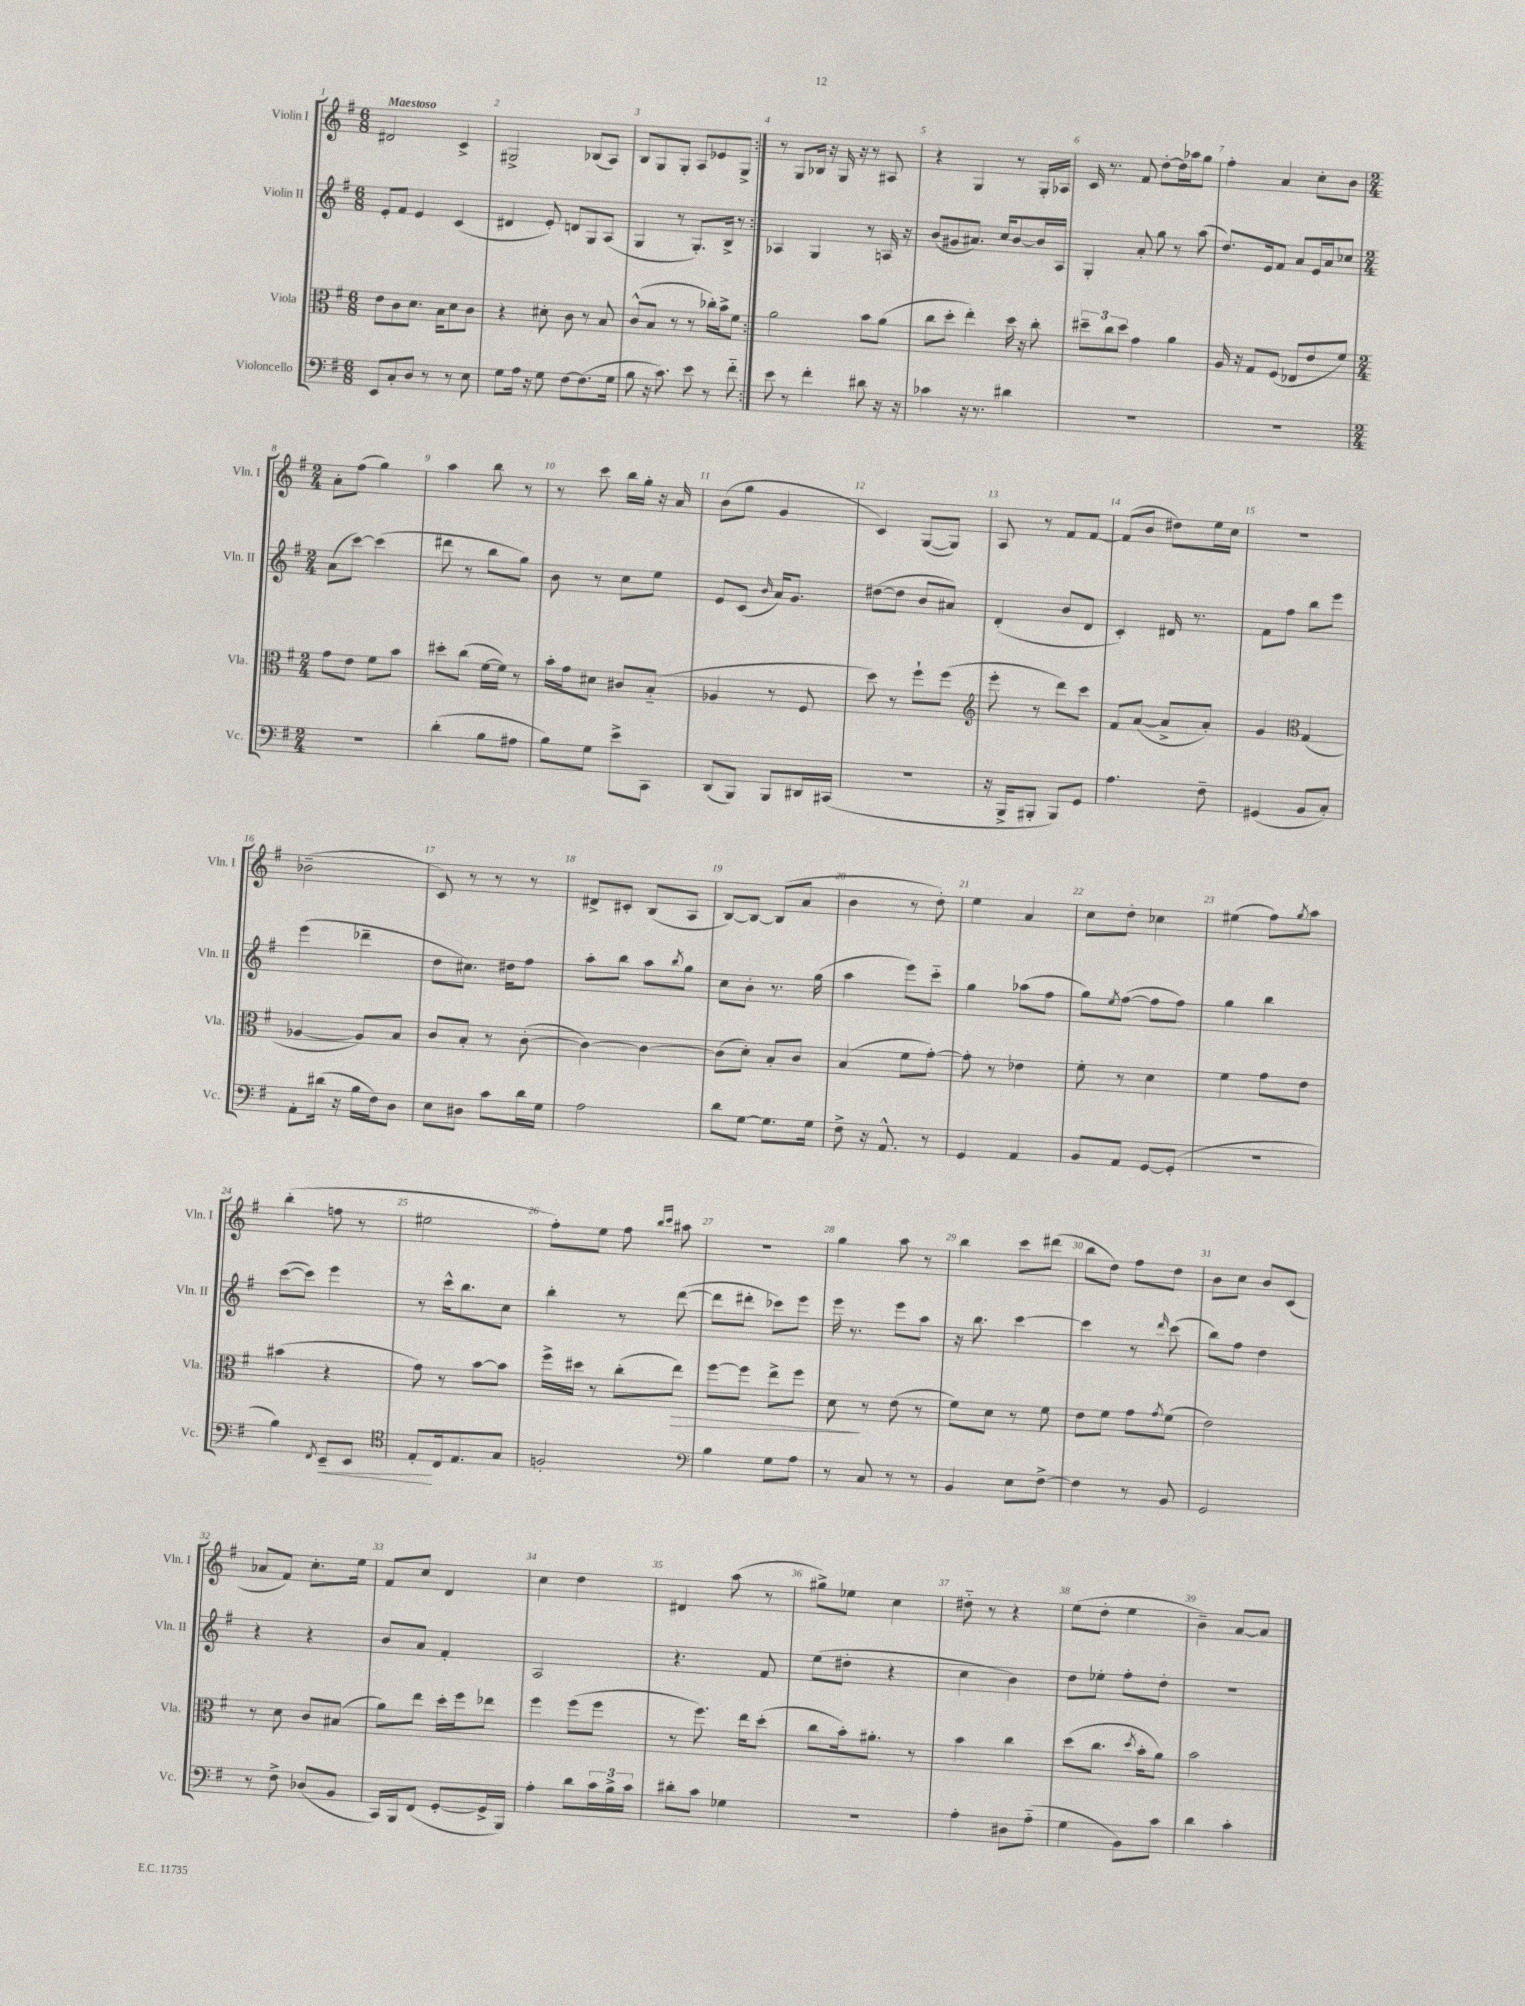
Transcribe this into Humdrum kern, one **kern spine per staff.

**kern	**dynam	**kern	**dynam	**kern	**kern
*part4	*part4	*part3	*part3	*part2	*part1
*staff4	*staff4	*staff3	*staff3	*staff2	*staff1
*I"Violoncello	*	*I"Viola	*	*I"Violin II	*I"Violin I
*I'Vc.	*	*I'Vla.	*	*I'Vln. II	*I'Vln. I
*clefF4	*	*clefC3	*	*clefG2	*clefG2
*k[f#]	*	*k[f#]	*	*k[f#]	*k[f#]
*M6/8	*	*M6/8	*	*M6/8	*M6/8
=1	=1	=1	=1	=1	=1
!	!	!	!	!	!LO:TX:a:B:t=Maestoso
8EE/L	.	8e\L	.	8e'/L	2d#X/
8C'/	.	8c\	.	8f#/J	.
8D/J	.	8.d\J	.	4e/	.
8r	.	.	.	.	.
.	.	16B\KL	.	.	.
8r	.	8d\	.	(4c/	4c^/
8E\	.	8c\J	.	.	.
=2	=2	=2	=2	=2	=2
8G\L	.	4r	.	4d#X/	2G#X^/
16A\Jk	.	.	.	.	.
16r	.	.	.	.	.
8G\	.	8d#X'\	.	8e'/)	.
[8F#\L	.	8c\	.	8dn/L	.
(8.F#\]	.	8r	.	8G/	(8B-X/L
.	.	8B/	.	(8A/J	8A/J)
16G\Jk	.	.	.	.	.
=3	=3	=3	=3	=3	=3
8B\	.	(8c^^/L	.	4G/	8B/L
16r	.	8B/J	.	.	8G/
8.c\)	.	.	.	.	.
.	.	8r	.	8r	8G'/J
8e\	.	8r	.	8.G'/L)	8A/L
8r	.	16cc-X'\LL)	.	.	8e-X/
.	.	16b^\J	.	16B^/Jk	.
8f#\	.	8f#\J	.	8r	8G^/J
=4:|!	=4:|!	=4:|!	=4:|!	=4:|!	=4:|!
8e\	.	2a\	.	4A-X/	8r
8r	.	.	.	.	8G/L
4f#'\	.	.	.	4G/	16B-X/Jk
.	.	.	.	.	16r
.	.	.	.	.	16G/
.	.	.	.	.	16r
8d#X\	.	8b\L	.	8r	8r
16r	.	(8a\J	.	16An/	8A#X/
16r	.	.	.	16r	.
=5	=5	=5	=5	=5	=5
4c-X\	.	8cc\L	.	(8b/L	4r
.	.	8dd'\J	.	8g#X/	.
16r	.	4ee'\)	.	8.a#X/J)	4G/
8.r	.	.	.	.	.
.	.	.	.	16cc/KL	.
4d#X\	.	16dd\	.	[8b/	8r
.	.	16r	.	.	.
.	.	8cc'\	.	16b/L]	16G'/LL
.	.	.	.	16A/JJ	16A-X/JJ
=6	=6	=6	=6	=6	=6
2.r	.	12dd#X~\L	.	4G'/	16c/
.	.	.	.	.	8.r
.	.	12cc\	.	.	.
.	.	12dd#\J	.	.	.
.	.	4g\	.	8a'/	8f#/
.	.	.	.	8gg\	[8dd'\L
.	.	4a\	.	8r	16dd\L]
.	.	.	.	.	16aa-X\J
.	.	.	.	(8aa\	8gg\J
=7	=7	=7	=7	=7	=7
2.r	.	16A/	.	8.dd/L)	4ff#'\
.	.	16r	.	.	.
.	.	8G/L	.	.	.
.	.	.	.	16e/k	.
.	.	(8F#/J	.	8f#/J	4a/
.	.	8E-X/L	.	8a/L	.
.	.	8e/	.	16e/L	8cc'\L
.	.	.	.	16a/J	.
.	.	8f#/J)	.	8cc-X/J	8b\J
!!LO:LB:g=z
=8	=8	=8	=8	=8	=8
*M2/4	*	*M2/4	*	*M2/4	*M2/4
2r	.	8g\L	.	(8a\L	8a'\L
.	.	8e\J	.	[8ccc\J)	(8ff#\J
.	.	8f#\L	.	(4ccc\]	4gg\)
.	.	8b\J	.	.	.
=9	=9	=9	=9	=9	=9
(4d'\	.	8dd#X'\L	.	8ddd#X\	4aa\
.	.	(8cc\J	.	8r	.
8B\L	.	[16f#\LL	.	8bb\L	8bb\
.	.	16f#\JJ])	.	.	.
8A#X\J	.	8r	.	8gg\J)	8r
=10	=10	=10	=10	=10	=10
8B\L)	.	16b'\LL	.	8b\	8r
.	.	16g\J	.	.	.
8G\J	.	8d#X\J	.	8r	8ccc\
8e^\L	.	8c#X/L	.	8cc\L	16bb\LL
.	.	.	.	.	16gg'\JJ
8CC\J	.	(8B/J	.	8ee\J	16r
.	.	.	.	.	16a/
=11	=11	=11	=11	=11	=11
(8DD/L	.	4A-X/	.	8e/L	(8b\L
8BBB/J)	.	.	.	(8c/J	8gg\J
.	.	.	.	16qqb/	.
8BBB/L	.	8r	.	16a/KL)	4g/
.	.	.	.	8.g/J	.
16DD#X/L	.	8F#/	.	.	.
(16CC#X/JJ	.	.	.	.	.
=12	=12	=12	=12	=12	=12
2r	.	8dd\)	.	([8dd#X\L	4c/)
.	.	8r	.	8dd#\J]	.
.	.	8ff#`\L	.	8b/L	([8G/L
.	.	(8ff#\J	.	8a#X/J)	8G/J])
=13	=13	=13	=13	=13	=13
*	*	*clefG2	*	*	*
16r	.	8eee'\	.	(4d'/	8A/
16BBB^/KL	.	.	.	.	.
8BBB#X'/J	.	8r	.	.	8r
8BBB#/L)	.	8ddd\L)	.	8b/L	8f#/L
8GG/J	.	8ccc\J	.	8d/J	[8f#/J
=14	=14	=14	=14	=14	=14
4.A\	.	8f#/L	.	4c'/)	(8f#/L]
.	.	([8a/J	.	.	8b/J
.	.	8a^/L]	.	16d#X/	8dd#X\L)
.	.	.	.	8.r	.
8F#~\	.	8a'/J)	.	.	16ee\L
.	.	.	.	.	16cc\JJ
=15	=15	=15	=15	=15	=15
(4GG#X/	.	4g/	.	8f#\L	2r
.	.	.	.	8ff#\J	.
*	*	*clefC3	*	*	*
8BB/L	.	(4G/	.	8bb\L	.
8C'/J)	.	.	.	8eee\J	.
!!LO:LB:g=z
=16	=16	=16	=16	=16	=16
8AA'\L	.	[4A-X/	.	(4eee\	(2b-X~\
(16d#X\Jk	.	.	.	.	.
16r	.	.	.	.	.
16B\LL	.	8A-/L])	.	4ddd-X~\	.
16F#\J)	.	.	.	.	.
8D\J	.	8B/J	.	.	.
=17	=17	=17	=17	=17	=17
8E\L	.	8c/L	.	8dd\L	8c/)
8D#X\J	.	8B'/J	.	8.cc#X\J)	8r
8c\L	.	8r	.	.	8r
.	.	.	.	16dd#X\KL	.
16d\L	.	([8c'\	.	8ff#\J	8r
16G\JJ	.	.	.	.	.
=18	=18	=18	=18	=18	=18
2A\	.	4c\_)	.	8aa'\L	8d#X^/L
.	.	.	.	8bb\J	8c#X'/J
.	.	4c\_	.	8aa\L	(8B/L
.	.	.	.	8qbb/	.
.	.	.	.	8gg\J	8A/J
=19	=19	=19	=19	=19	=19
8d\L	.	(8c\L]	.	8cc\L	[8B/L)
[8G\J	.	8d'\J)	.	8b'\J	8B/J_
8.G\L]	.	8B'/L	.	8.r	(8B/L]
.	.	8c/J	.	.	8a/J
16G\Jk	.	.	.	(16gg\	.
=20	=20	=20	=20	=20	=20
8F#^\	.	(4B/	.	4aa\	4b\
16r	.	.	.	.	.
8.AA^^/	.	.	.	.	.
.	.	8f#\L	.	8eee\L)	8r
8r	.	[8g'\J)	.	8ccc\J	8dd'\)
=21	=21	=21	=21	=21	=21
4GG/	.	8g'\]	.	4gg\	4ee\
.	.	8r	.	.	.
4AA/	.	4e-X\	.	(8aa-X\L	4a/
.	.	.	.	8ff#\J	.
=22	=22	=22	=22	=22	=22
8BB/L	.	8f#'\	.	8gg\L)	8cc\L
.	.	.	.	8qee/	.
8AA/J	.	8r	.	([8ff#\J	8dd'\J
[8GG/L	.	4d\	.	8ff#\L]	4cc-X\
(8GG'/J]	.	.	.	8ff#\J)	.
=23	=23	=23	=23	=23	=23
2r	.	4f#\	.	4gg\	(4ee#X\
.	.	8g\L	.	4bb\	8ff#\L)
.	.	.	.	.	8qgg/
.	.	8e\J	.	.	8aa\J
!!LO:LB:g=z
=24	=24	=24	=24	=24	=24
4B\)	.	(4b#X\	.	([8ccc\L	(4bb'\
.	.	.	.	8ccc\J])	.
8qFF#/	.	.	.	.	.
!	!LO:HP:b	!	!	!	!
8EE~/L	<	4r	.	4eee\	8ffn\
8EE/J	.	.	.	.	8r
=25	=25	=25	=25	=25	=25
*clefC4	*	*	*	*	*
8E'/L	.	8g\)	.	8r	2ee#X\
16C/k	[	8r	.	16ccc^^\KL	.
8.E/	.	.	.	8.bb\	.
.	.	[8b\L	.	.	.
8G/J	.	8b\J]	.	8cc\J	.
=26	=26	=26	=26	=26	=26
2Fn'/	.	16ff#^\LL	.	4bb'\	8ff#'\L)
.	.	16dd#X\JJ	.	.	.
.	.	8r	.	.	8ee\J
.	.	(8cc'\L	.	8r	8ff#\
.	.	.	.	.	16qqbb/LL
.	.	.	.	.	16qqccc/JJ
!	!	!	!LO:HP:b	!	!
.	.	8ee\J)	>	([8ddd\	8aa#X\
=27	=27	=27	=27	=27	=27
*clefF4	*	*	*	*	*
4B\	.	[8ff#\L	.	8ddd\L]	2r
.	.	8ff#\J]	.	8ddd#X'\J	.
8G\L	.	8ee^\L	.	8ccc-X\L)	.
8A\J	.	8ff#\J	.	8eee\J	.
=28	=28	=28	=28	=28	=28
8r	.	8d\	.	16eee\	4gg\
.	.	.	.	8.r	.
8C/	.	8r	]	.	.
8r	.	(8e\	.	8eee\L	8aa\
8r	.	8r	.	8aa\J	8r
=29	=29	=29	=29	=29	=29
4BB/	.	8f#\L)	.	16r	4bb\
.	.	.	.	8.bb\	.
.	.	8d\J	.	.	.
8E\L	.	8r	.	[4ccc\	8ccc\L
[8F#^\J	.	8f#\	.	.	(8ddd#X\J
=30	=30	=30	=30	=30	=30
4F#\]	.	8e\L	.	4ccc\]	8bb\L
.	.	8f#\J	.	.	8dd\J)
8r	.	8g\L	.	8r	8ff#\L
.	.	8qg/	.	16qqddd/	.
8BB/	.	(8f#\J	.	(8ccc\	8dd\J
=31	=31	=31	=31	=31	=31
2GG/	.	2e\)	.	8bb\L)	8b\L
.	.	.	.	8ff#\J	8cc\J
.	.	.	.	4dd\	8b/L
.	.	.	.	.	(8c/J
!!LO:LB:g=z
=32	=32	=32	=32	=32	=32
8r	.	8r	.	4r	8a-X/L
8F#^\	.	8d\	.	.	8f#/J)
(8D-X/L	.	8c/L	.	4r	8.cc'\L
8BB/J	.	(8B#X/J	.	.	.
.	.	.	.	.	16ee\Jk
=33	=33	=33	=33	=33	=33
16CC/LL)	.	8a\L)	.	8b/L	8f#/L
16BBB/J	.	.	.	.	.
(8FF#/J	.	8ee\J	.	8a/J	8cc/J
[8GG'/L	.	16dd'\LL	.	4f#'/	4d/
.	.	16ff#\J	.	.	.
16GG^/L]	.	8ee-X\J	.	.	.
16BBB/JJ)	.	.	.	.	.
=34	=34	=34	=34	=34	=34
4A'\	.	4ff#\	.	2A/	4cc\
8d\L	.	(8ff#\L	.	.	4dd\
24c\L	.	8ff#\J	.	.	.
24B^\	.	.	.	.	.
24c\JJ	.	.	.	.	.
=35	=35	=35	=35	=35	=35
8d#X'\L	.	8r	.	4.r	4d#X/
8c\J	.	8.ff#\)	.	.	.
4G-X\	.	.	.	.	(8aa\
.	.	16ee\KL	.	.	.
.	.	(8dd'\J	.	8f#/	8r
=36	=36	=36	=36	=36	=36
2r	.	8cc\L	.	(8ee\L	8gg#X^\L)
.	.	16b'\k)	.	8dd#X'\J	8ee-X\J
.	.	8.a#X'\J	.	.	.
.	.	.	.	4r	4cc\
.	.	8r	.	.	.
=37	=37	=37	=37	=37	=37
4A'\	.	4b\	.	4cc\	8dd#X\
.	.	.	.	.	8r
8D#X\L	.	4cc\	.	4b\)	4r
(8A\J	.	.	.	.	.
=38	=38	=38	=38	=38	=38
4G\	.	(8dd\L	.	8dd\L	(8ee\L
.	.	8.cc\J	.	8ee-X'\J	8dd'\J
8BB\L)	.	.	.	8ff#'\L	4ee\
.	.	8qdd/	.	.	.
.	.	16b'\KL	.	.	.
8c\J	.	8a\J)	.	8dd'\J	.
=39	=39	=39	=39	=39	=39
4d\	.	2b\	.	2r	4b~\)
4c'\	.	.	.	.	[8a/L
.	.	.	.	.	8a/J]
==	==	==	==	==	==
*-	*-	*-	*-	*-	*-
